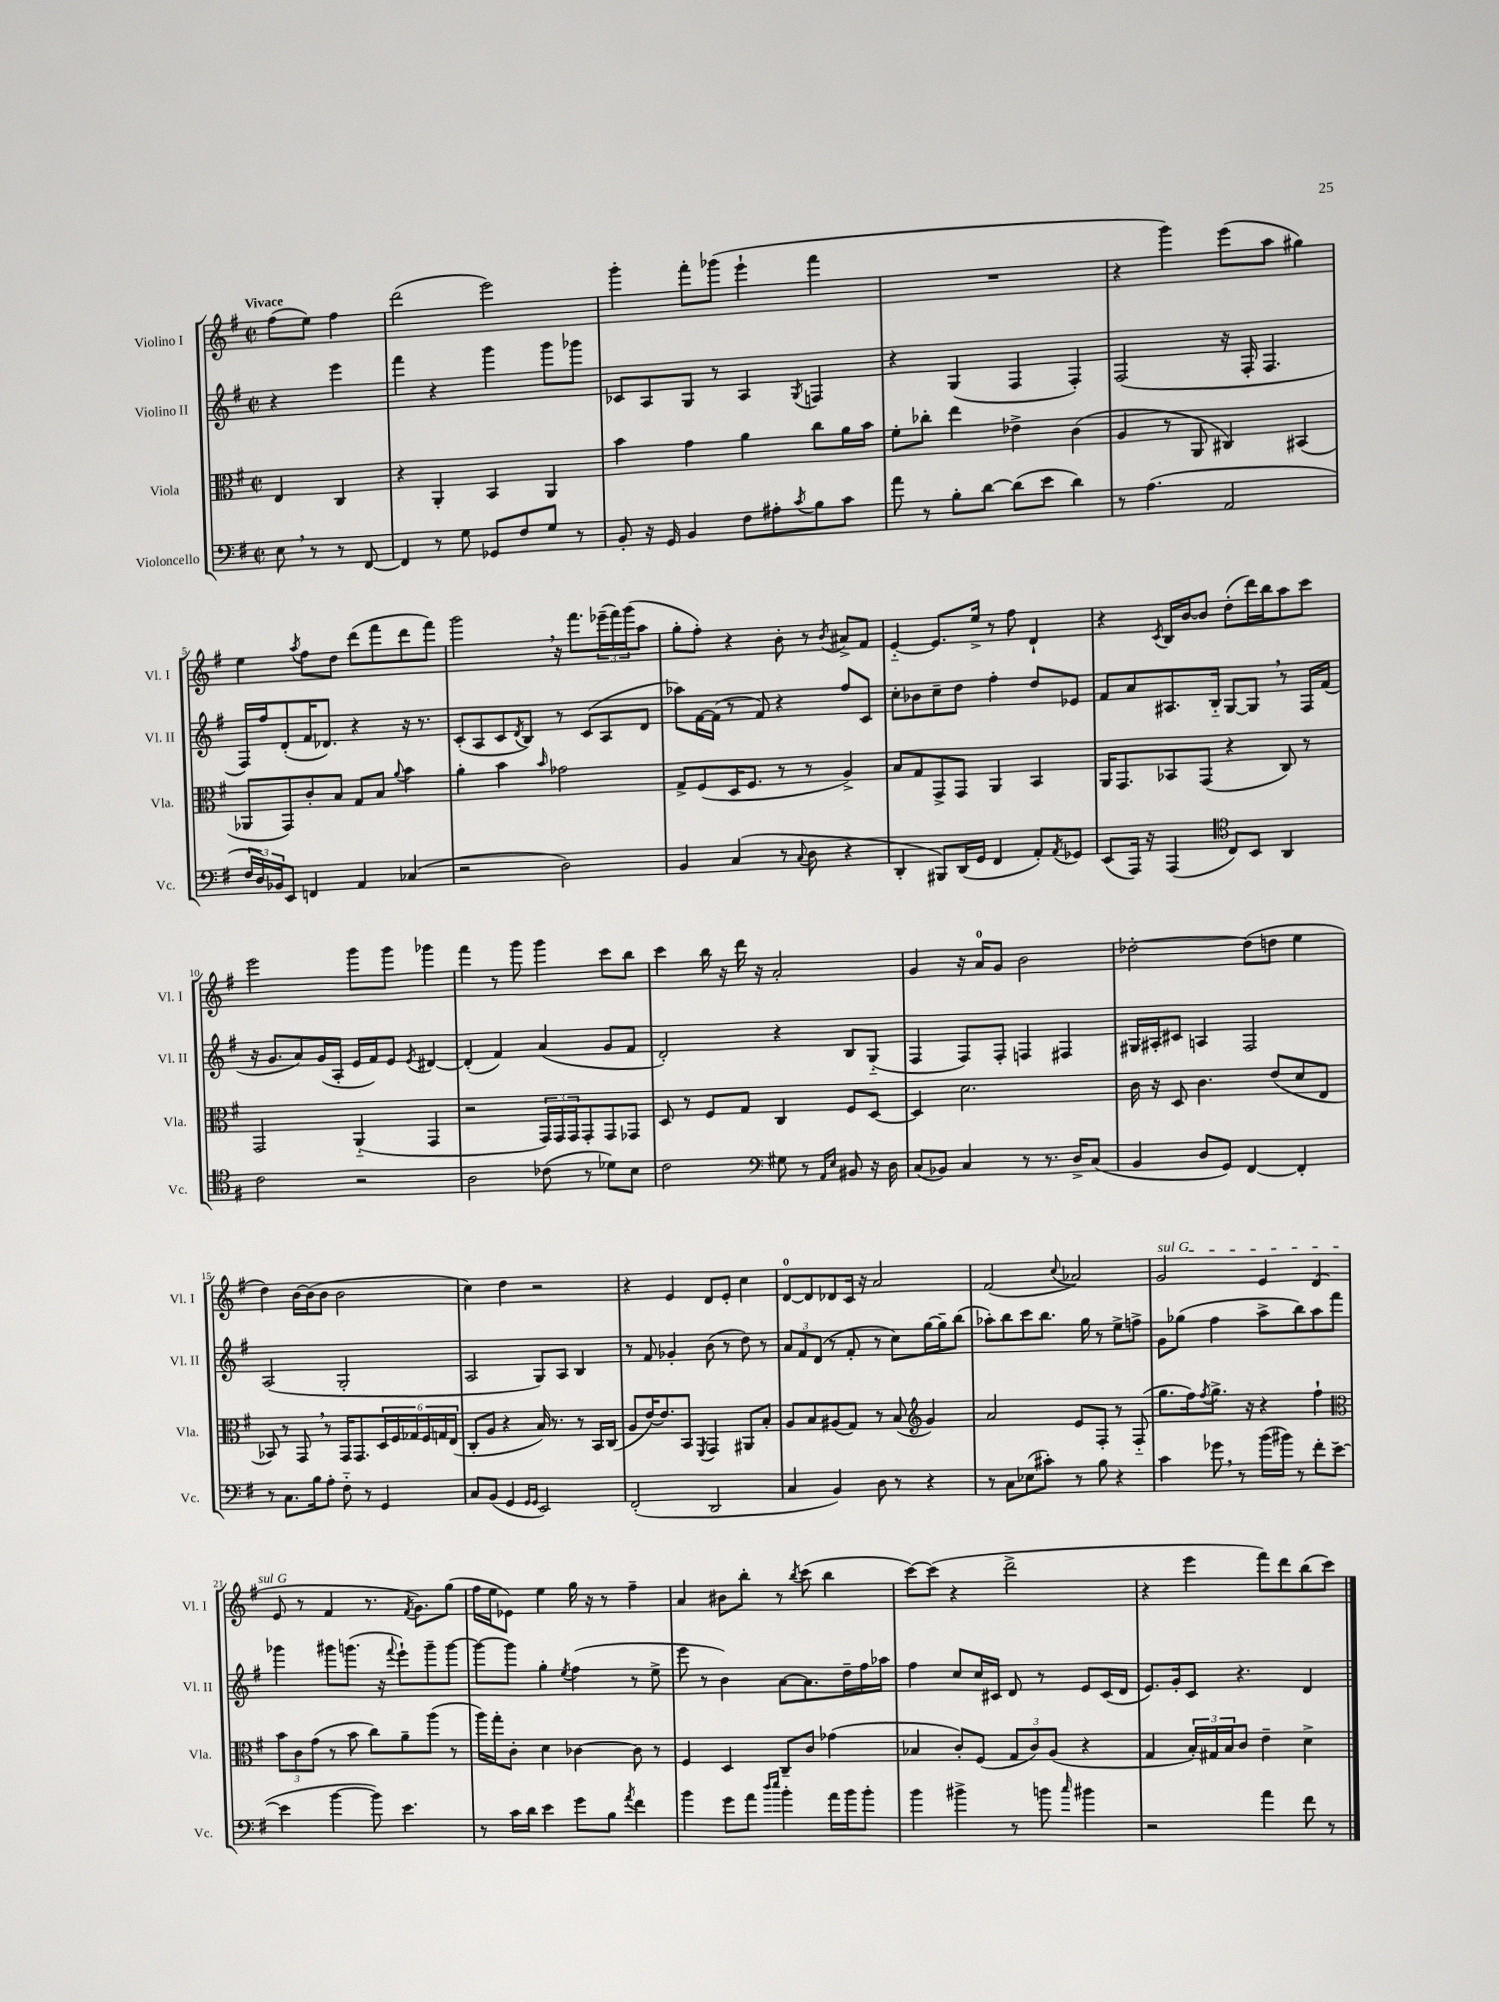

**kern	**kern	**kern	**kern
*staff4	*staff3	*staff2	*staff1
*clefF4	*clefC3	*clefG2	*clefG2
*k[f#]	*k[f#]	*k[f#]	*k[f#]
*M2/2	*M2/2	*M2/2	*M2/2
*met(c|)	*met(c|)	*met(c|)	*met(c|)
8E	4E	4r	(8ff#
8r	.	.	8ee)
8r	4C	4eee	4ff#
[8FF#	.	.	.
=	=	=	=
4FF#]	4r	4fff#	(2ddd
8r	4AA'	4r	.
8G	.	.	.
8GG-	4BB	4ggg	2eee)
8F#	.	.	.
8G	4AA	8ggg	.
8r	.	8ggg-	.
=	=	=	=
8BB'	4b	8c-	4ggg'
16r	.	8A	.
16GG	.	.	.
4BB	4g	8G	8fff#'
.	.	8r	(8ggg-
8F#	4a	4A	4eee`
8A#'	.	.	.
8qc	.	8qG	.
8B	8cc	4F	4fff#
8c	16a	.	.
.	16b	.	.
=	=	=	=
8a	8f#'	4r	1r
8r	8cc-'	.	.
8B'	4ee	(4G	.
[8d	.	.	.
(8d]	4e-^	4F#	.
8e	.	.	.
4d)	(4c	4F#')	.
=	=	=	=
8r	4A	(2F#	4r
(4.A	.	.	.
.	8r	.	4ggg)
.	8AA	.	.
2AA	4C#)	16r	(8eee
.	.	16F#'	.
.	.	4.F#	8aa
.	(4BB#	.	4gg#)
=	=	=	=
24F#	8AA-	16F#)	4ee
24D)	.	.	.
.	.	16ff#	.
24BB-	.	.	.
8EE	8GG)	(8d'	.
.	.	.	8qaa
4FF	8c'	16f#	8ff#
.	.	8.d-)	.
.	8B	.	8dd
4AA	8G	4r	(8ddd
.	8B	.	8fff#
.	8qqa	.	.
(4C-	4b	16r	8ddd
.	.	8.r	.
.	.	.	8fff#)
=	=	=	=
2r	4a'	(8c'	2ggg
.	.	8A	.
.	4b	8c	.
.	.	8qd	.
.	.	8B)	.
.	16qqb	.	.
2D)	2g-	8r	16r
.	.	.	8.fff#
.	.	(8c	.
.	.	8A	(24eee-~
.	.	.	24fff#)
.	.	.	(24ggg
.	.	8d	8aa
=	=	=	=
4BB	8G^	8aa-)	8gg'
.	(8F#	[16f#	8ff#')
.	.	(16f#]	.
(4C	16D	8r	4r
.	8.F#	.	.
.	.	8f#)	.
8r	8r	4r	8b'
8qqC	.	.	.
8D	8r	.	8r
.	.	.	8qb
4r	4A^)	8ff#	8a#^
.	.	8c	8f#
=	=	=	=
4DD'	8B	8cc'	[4e'~
.	8G	8b-	.
8BBB#)	8GG^	8cc~	8.e]
(16DD	8GG	8dd	.
16GG	.	.	16ee^
4FF#	4AA	4ff#'	8r
.	.	.	8ff#
8AA')	4BB	8dd	4d`
8qAA	.	.	.
8GG-	.	8e-	.
=	=	=	=
(8EE	16AA	8f#	4r
.	8.GG	.	.
16AAA)	.	8a	.
16r	.	.	.
.	.	.	8qc
(4AAA	8BB-	8.A#	16B
.	.	.	[16b
.	(8GG	.	8b]
.	.	16B'~	.
*clefC4	*	*	*
8C)	4r	[8G	(8dd'
8BB	.	8G]	16ddd)
.	.	.	16bb
4AA	8C)	8r	8aa
.	8r	16F#	8ccc
.	.	(16f#	.
=	=	=	=
2c	2GG	16r	2eee
.	.	8.g	.
.	.	8a)	.
.	.	(16g	.
.	.	16A'	.
2r	(4AA'~	16e	8ggg
.	.	16f#)	.
.	.	8e	8ggg
.	.	8qe	.
.	4GG	[4d#	4ggg-
=	=	=	=
2A	2r	(4d#']	4fff#
.	.	4f#)	8r
.	.	.	8ggg
(8c-	24GG)	(4a	4ggg
.	24GG	.	.
.	24GG	.	.
8r	8GG'	.	.
8d-)	8GG	8g	8ccc
8B	8GG-	8f#	8bb
=	=	=	=
2c	8D	2d')	4ccc
.	8r	.	.
.	8F#	.	16bb
.	.	.	16r
.	8G	.	16ddd
.	.	.	16r
*clefF4	*	*	*
8G#	4C	4r	2a'
8r	.	.	.
16qqAA	.	.	.
16qqE	.	.	.
8BB#	8F#	8B	.
16r	[8D	(8G'~	.
16D	.	.	.
=	=	=	=
(8C	4D]	4F#	4g
8BB-)	.	.	.
4C	2.d	8F#)	16r
.	.	.	16a
.	.	8F#'	8g
8r	.	4F	2b
8.r	.	.	.
.	.	4F#	.
16D^	.	.	.
(8C	.	.	.
=	=	=	=
4BB	16c	16G#	[2dd-'
.	16r	16A#'	.
.	8D	8c#	.
8D	4.c	4A	.
8GG)	.	.	.
[4FF#	.	2F#	(8dd-]
.	(8e	.	8dd
4FF#']	8d	.	4ee
.	8E	.	.
=	=	=	=
8r	8BB-)	(2A	4dd)
8.C	8r	.	.
.	8GG	.	[16b
16B	.	.	(16b]
8A'	8r	.	8b
8F#'~	16GG	2G'	2b
.	8.GG	.	.
8r	.	.	.
4GG	24D	.	.
.	24F#	.	.
.	24G-	.	.
.	24F#	.	.
.	24G	.	.
.	(24E	.	.
=	=	=	=
8C	8C'	2A	4cc)
(8BB	8A	.	.
4GG	4r	.	4dd
16qqGG	.	.	.
16qqGG	.	.	.
2EE)	16B)	8G)	2r
.	8.r	.	.
.	.	8A	.
.	8r	4B	.
.	16BB	.	.
.	(16C	.	.
=	=	=	=
(2FF#'	8A	8r	4r
.	[16e)	8f#	.
.	8.e]	.	.
.	.	4g-'	4e
.	8BB	.	.
.	8qFF#	.	.
2DD	4GG	(8b	8d
.	.	8r	8e'
.	8AA#	8dd)	4cc
.	8B'	8r	.
=	=	=	=
4C	8A	12a	[8d
.	.	12f#	.
.	8B	.	8d]
.	.	(12d	.
4BB)	(8A#	8r	8d-
.	8G)	8f#'	16c
.	.	.	16r
8D	8r	8r	2a
8r	(8B	8cc)	.
*	*clefG2	*	*
4r	4g)	[16gg	.
.	.	16gg~]	.
.	.	(8bb	.
=	=	=	=
8r	2a	8aa-')	(2f#
8C	.	8bb	.
(8E-	.	8ccc	.
8c#')	.	8.bb	.
.	.	.	8qqcc
8r	8e	.	2a-)
.	.	16gg	.
8B	8F#'	8r	.
4r	8r	8ee^	.
.	(8F#'~	8ff^	.
=	=	=	=
4c	8.gg	8g	2g
.	.	(8gg-	.
.	16ff#)	.	.
.	8qff#	.	.
8g-	8.gg^	4ff#	.
8r	.	.	.
.	16r	.	.
(16b	4r	8aa^	4e
16b#)	.	.	.
8r	.	8bb)	.
8f#'	4ff#`	8aa	(4d
([8e	.	8fff#	.
=	=	=	=
*	*clefC3	*	*
4e]	12b	4ggg-	8e
.	12c	.	.
.	.	.	8r
.	(12g	.	.
[4b	8r	8ggg#	4f#
.	8b	(8.ggg	.
8b])	8cc)	.	8.r
.	.	16r	.
.	.	8qqfff#	.
4.e	8a~	8eee`)	.
.	.	.	8qf#
.	.	.	8.g)
.	(8aa	8ggg~	.
.	8r	[8ggg	(8gg
=	=	=	=
8r	16aa)	8ggg_	16ff#
.	16gg'	.	16ee
16c	8c'	8ggg]	8e-)
16d	.	.	.
4e	4d	4gg'	4ee
.	.	8qee	.
8g	[4c-	(4ff#	16gg
.	.	.	16r
8B	.	.	8r
8qa	.	.	.
4f#	8c-]	8r	4ff#~
.	8r	8ee^	.
=	=	=	=
4b	4F#	8eee	4a
.	.	8r	.
8g	4D	4b)	8b#
8a	.	.	8bb'
16qqdd	.	.	.
16qqee	.	.	.
4b'	8C~	[8a	8r
.	.	.	8qbb
.	8c	8.a]	(8ccc
16a	(4g-	.	4bb
16b	.	16dd~	.
8b'	.	16ff#	.
.	.	16aa-	.
=	=	=	=
4b	4B-	4ff#	[8ccc)
.	.	.	(8ccc]
4b#^	8c')	8cc	4r
.	(8F#	16cc	.
.	.	16c#	.
8r	12G	8d	2ddd^
.	12c)	.	.
8b	.	8r	.
.	(12A	.	.
16qqcc	.	.	.
4b#	4r	8e	.
.	.	(16c#	.
.	.	16d	.
=	=	=	=
2r	4G	8.e)	4r
.	.	16g'	.
.	24B')	8c	4eee
.	24G#	.	.
.	24B	.	.
.	8c	4.r	.
4a	4e~	.	8fff#)
.	.	.	8ddd
8f#	4d^	4d	(8bb
8r	.	.	8ccc)
==	==	==	==
*-	*-	*-	*-
